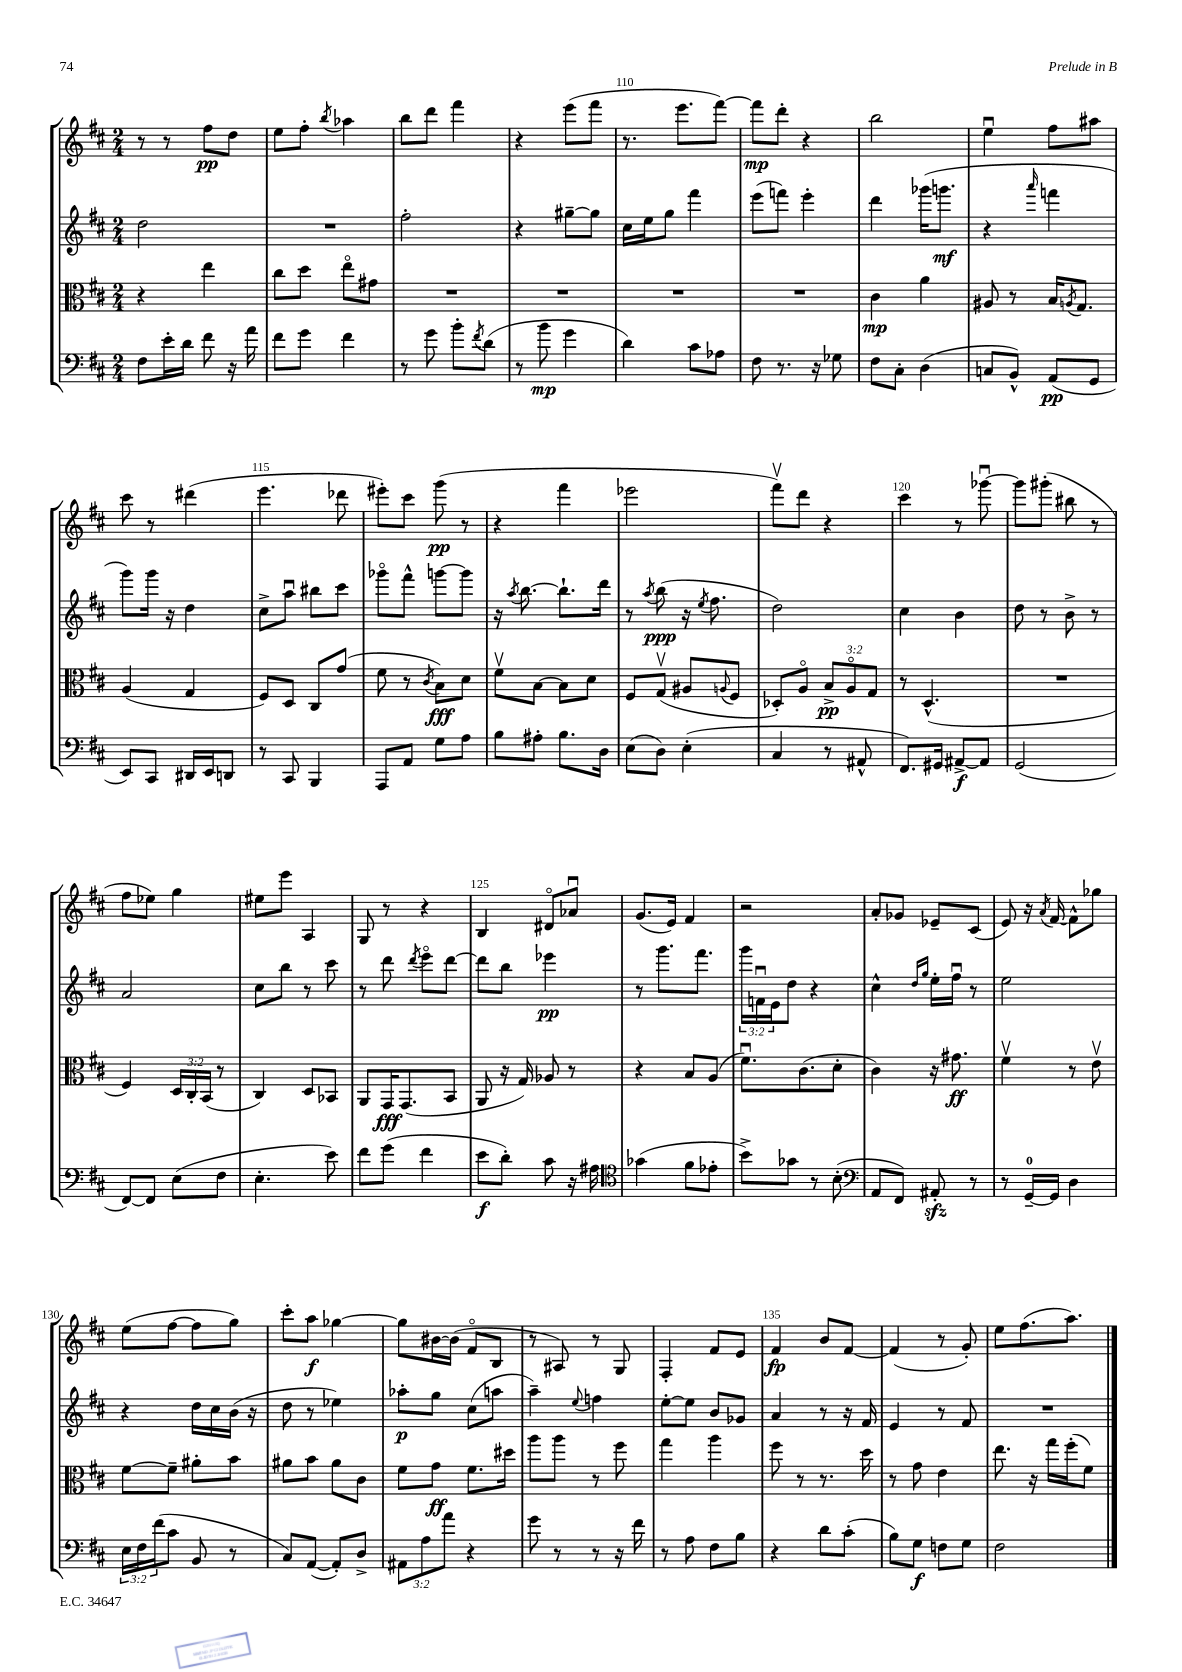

**kern	**kern	**kern	**kern
*staff4	*staff3	*staff2	*staff1
*clefF4	*clefC3	*clefG2	*clefG2
*k[f#c#]	*k[f#c#]	*k[f#c#]	*k[f#c#]
*M2/4	*M2/4	*M2/4	*M2/4
8F#	4r	2dd	8r
16e'	.	.	8r
16d	.	.	.
8f#	4ee	.	8ff#
16r	.	.	8dd
16a	.	.	.
=	=	=	=
8f#	8cc#	2r	8ee
8g	8dd	.	8ff#'
.	.	.	8qbb
4f#	8eeo	.	4aa-
.	8g#	.	.
=	=	=	=
8r	2r	2ff#'	8bb
8g	.	.	8ddd
8b'	.	.	4fff#
8qf#	.	.	.
(8d	.	.	.
=	=	=	=
8r	2r	4r	4r
8b	.	.	.
4g	.	[8gg#~	(8eee
.	.	8gg#]	8fff#
=	=	=	=
4d)	2r	16cc#	8.r
.	.	16ee	.
.	.	8gg	.
.	.	.	8.eee
8c#	.	4fff#	.
8A-	.	.	[8fff#)
=	=	=	=
8F#	2r	(8eee	8fff#]
8.r	.	8fff)	8ddd'
.	.	4eee'	4r
16r	.	.	.
8G-	.	.	.
=	=	=	=
8F#	4c#	4ddd	2bb
8C#'	.	.	.
(4D	4a	(16ggg-	.
.	.	8.ggg	.
=	=	=	=
8C	8A#	4r	4eeu
8BB^^)	8r	.	.
.	.	16qqaaa	.
(8AA	16B	4fff	8ff#
.	8qA	.	.
.	8.G	.	.
8GG	.	.	8aa#
=	=	=	=
8EE)	(4A	8ggg)	8ccc#
8CC#	.	16ggg	8r
.	.	16r	.
16DD#	4G	4dd	(4ddd#
16EE	.	.	.
8DD	.	.	.
=	=	=	=
8r	8F#)	8cc#^	4.eee
8CC#	8D	8aau	.
4BBB	8C#	8bb#	.
.	(8g	8ccc#	8ddd-
=	=	=	=
8AAA	8f#	8ggg-o	8eee#')
8AA	8r	8fff#^^	8ccc#
.	8qc#	.	.
8G	8B)	[8ggg	(8ggg
8A	8d	8ggg]	8r
=	=	=	=
8B	8f#v	16r	4r
.	.	8qaa	.
.	.	[8.bb	.
8A#'	[8B	.	.
8.B	8B]	8.bb`]	4fff#
.	8d	.	.
16D	.	16ddd	.
=	=	=	=
(8E	8F#	8r	2eee-
.	.	8qaa	.
8D)	(8Gv	(8bb	.
(4E'	8A#	16r	.
.	.	8qee	.
.	.	8.ff#	.
.	8qqA	.	.
.	8F#	.	.
=	=	=	=
4C#	8D-')	2dd)	8fff#v)
.	8Ao	.	8ddd
8r	12B^	.	4r
.	12Ao	.	.
8AA#^^	.	.	.
.	12G	.	.
=	=	=	=
8.FF#)	8r	4cc#	4ccc#
.	(4.D^^	.	.
16GG#	.	.	.
[8AA#^	.	4b	8r
8AA#]	.	.	[8ggg-u
=	=	=	=
(2GG	2r	8dd	8ggg-]
.	.	8r	(8ggg#'
.	.	8b^	8bb#
.	.	8r	8r
=	=	=	=
[8FF#)	4F#)	2a	8ff#
8FF#]	.	.	8ee-)
(8E	24D	.	4gg
.	24C#'	.	.
.	(24BB	.	.
8F#	8r	.	.
=	=	=	=
4.E'	4C#)	8cc#	8ee#
.	.	8bb	8eee
.	8D	8r	4A
8e)	8BB-	8ccc#	.
=	=	=	=
8f#	8AA	8r	8G
(8g	16GG	8ddd	8r
.	(8.GG	.	.
.	.	8qddd	.
4f#	.	8eeeo	4r
.	8BB	[8ddd	.
=	=	=	=
8e	8AA	8ddd]	4B
8d')	16r	8bb	.
.	16G)	.	.
8c#	8A-	4eee-	8d#o
16r	8r	.	8a-u
16A#	.	.	.
=	=	=	=
*clefC4	*	*	*
(4g-	4r	8r	(8.g
.	.	8.ggg	.
.	.	.	16e)
8f#	8B	.	4f#
.	.	8.fff#	.
8e-'	(8A	.	.
=	=	=	=
8b^)	8.f#u)	24ggg	2r
.	.	24fu	.
.	.	24e	.
8g-	.	8dd	.
.	(8.c#	.	.
8r	.	4r	.
(8B'	8d'	.	.
=	=	=	=
*clefF4	*	*	*
8AA	4c#)	4cc#^^	8a'
8FF#)	.	.	8g-
.	.	16qqdd	.
.	.	16qqgg	.
8AA#'	16r	16ee'	8e-~
.	8.g#	16ff#u	.
8r	.	8r	(8c#
=	=	=	=
8r	4f#v	2ee	8e)
[16GG~	.	.	16r
.	.	.	8qa
16GG]	.	.	[16f#
4D	8r	.	8f#^^]
.	8ev	.	8gg-
=	=	=	=
24E	[8f#	4r	(8ee
24F#	.	.	.
(24f#	.	.	.
8c#	8f#~]	.	[8ff#
8BB	8a#'	16dd	8ff#]
.	.	16cc#	.
8r	8b	(16b	8gg)
.	.	16r	.
=	=	=	=
8C#)	8a#	8dd	8ccc#'
([8AA	8b	8r	8aa
8AA'])	8a#	4ee-)	[4gg-
8D^	8c#	.	.
=	=	=	=
12AA#	8f#	8aa-'	8gg-]
12A	.	.	.
.	8g	8gg	[16b#
12a	.	.	.
.	.	.	(16b#]
4r	8.f#	(8cc#	8f#o
.	.	8aa	8B
.	16dd#	.	.
=	=	=	=
8g	8aa	4aa~)	8r
8r	8aa	.	8A#)
.	.	8qqee	.
8r	8r	4ff	8r
16r	8ff#	.	8G
16f#	.	.	.
=	=	=	=
8r	4gg	[8ee'	4F#'
8A	.	8ee]	.
8F#	4aa	8b	8f#
8B	.	8g-	8e
=	=	=	=
4r	8ff#	4a	4f#
.	8r	.	.
8d	8.r	8r	8b
(8c#'	.	16r	[8f#
.	16dd	16f#	.
=	=	=	=
8B)	8r	4e	(4f#]
8G	8g	.	.
8F	4e	8r	8r
8G	.	8f#	8g')
=	=	=	=
2F#	8.ee	2r	8ee
.	.	.	(8.ff#
.	16r	.	.
.	16gg	.	.
.	(16ff#'	.	8.aa)
.	8f#)	.	.
==	==	==	==
*-	*-	*-	*-
